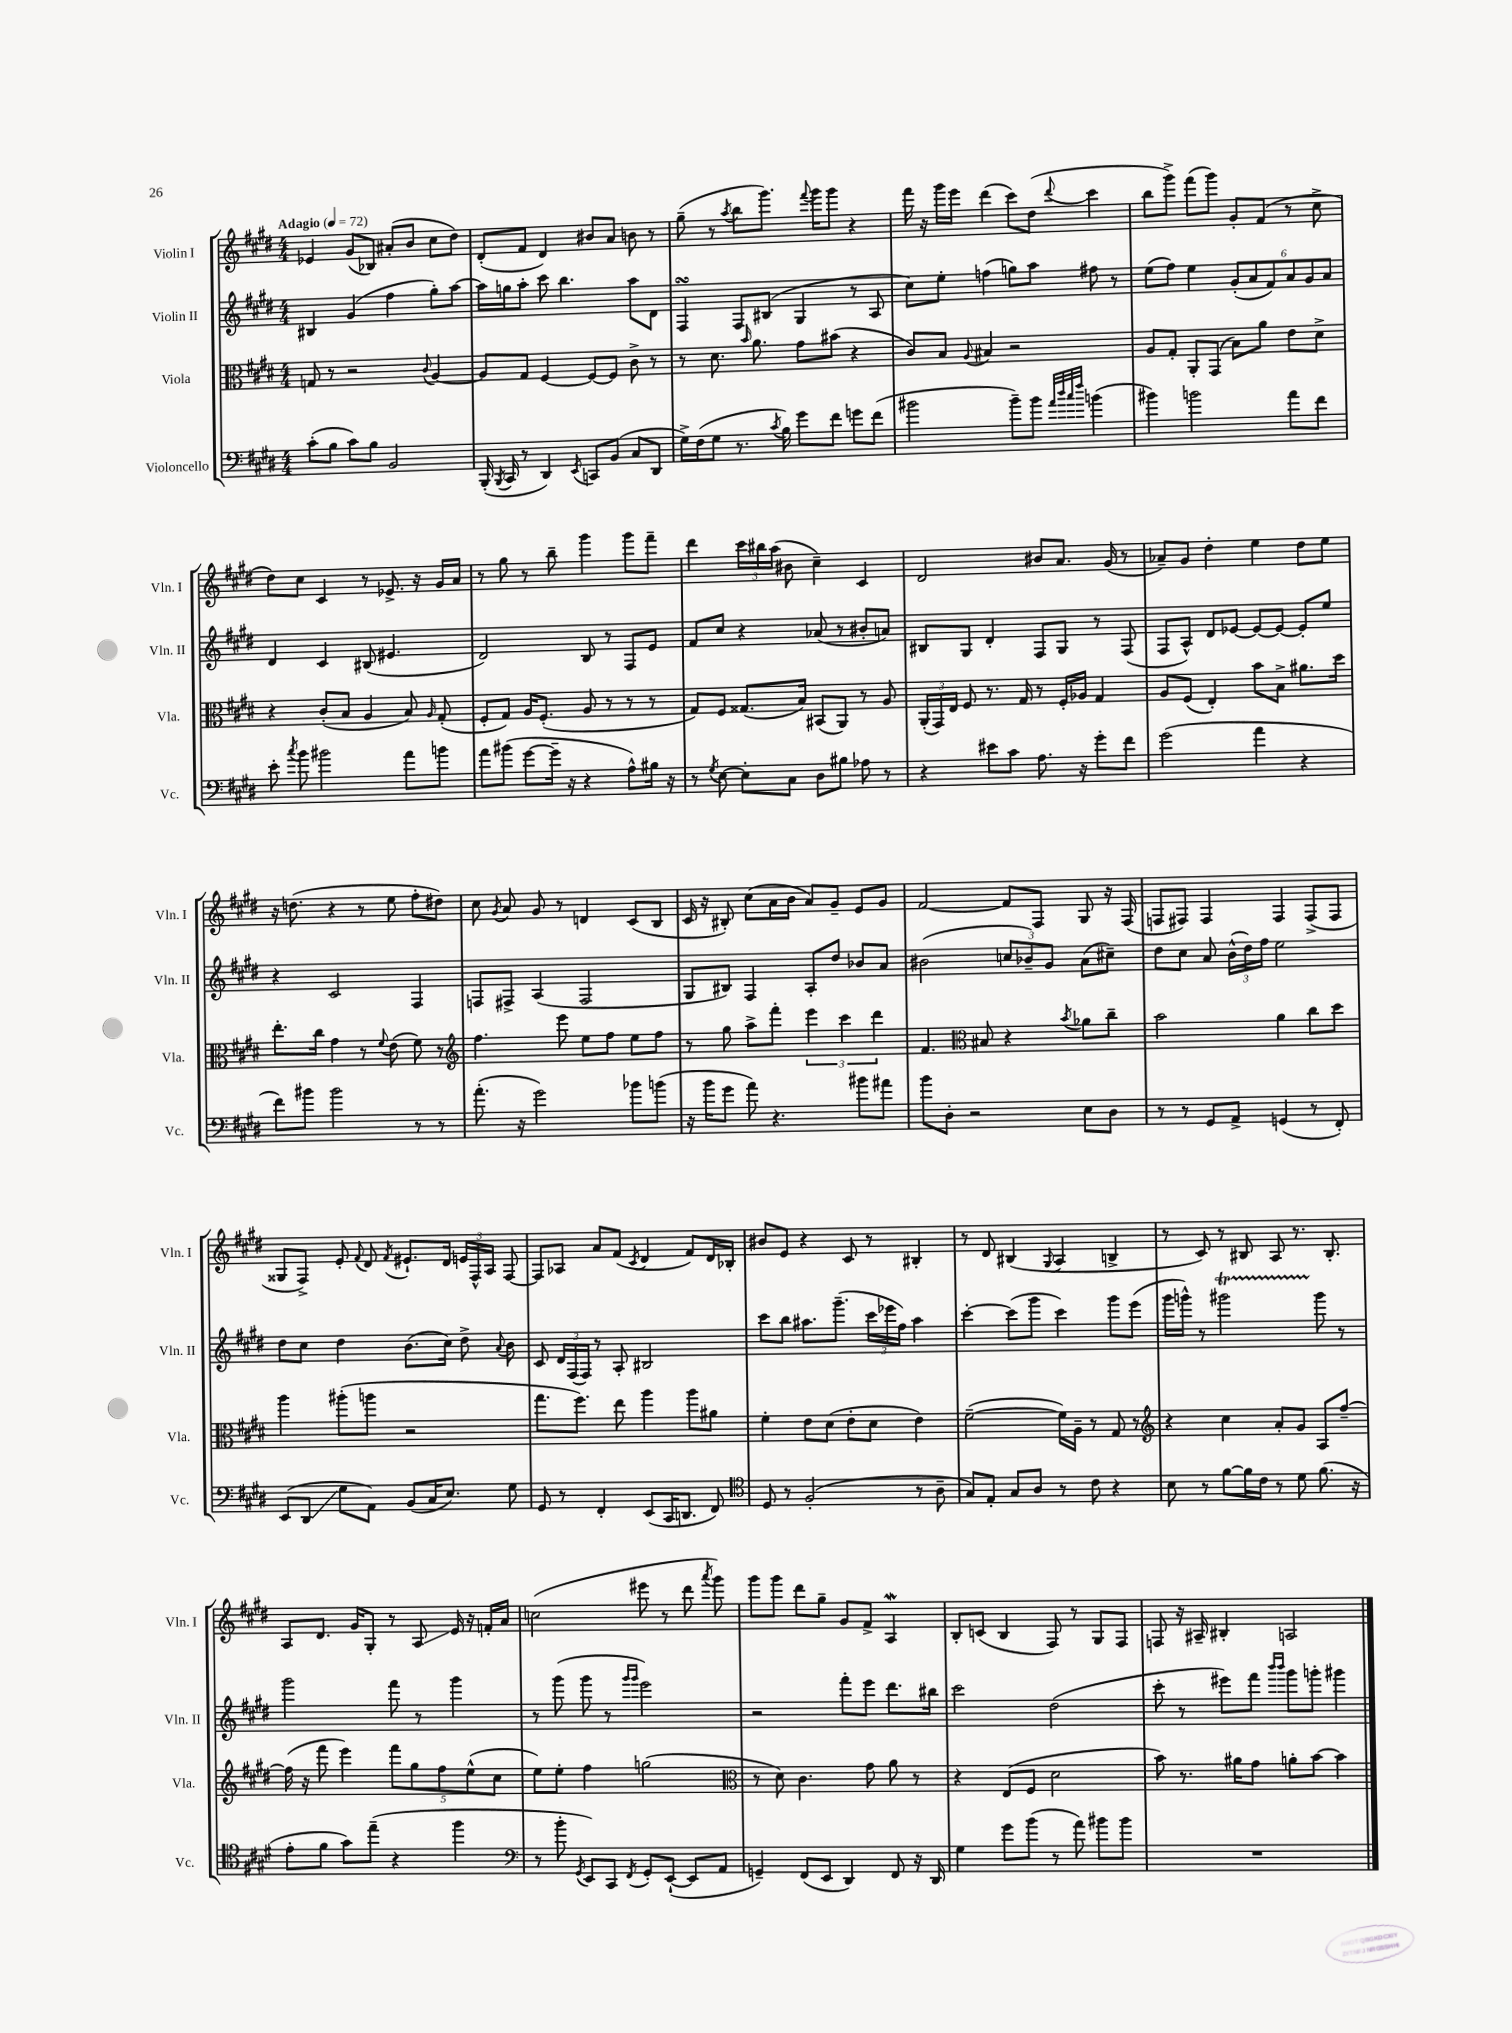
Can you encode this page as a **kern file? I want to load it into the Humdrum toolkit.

**kern	**kern	**kern	**kern
*staff4	*staff3	*staff2	*staff1
*clefF4	*clefC3	*clefG2	*clefG2
*k[f#c#g#d#]	*k[f#c#g#d#]	*k[f#c#g#d#]	*k[f#c#g#d#]
*M4/4	*M4/4	*M4/4	*M4/4
*MM72	*MM72	*MM72	*MM72
(8c#'\L	8G/	4B#/	4e-/
8B\J	8r	.	.
8c#\L)	2r	(4g#/	(8g#/L
8B\J	.	.	8B-/J)
2BB/	.	4ff#\	(8a#'/L
.	.	.	8b/J
.	8qqc#/	.	.
.	[4A/	8gg#'\L)	8cc#\L
.	.	[8aa\J	8dd#\J)
=	=	=	=
(16BBB'/	8A/]L	16aa\]LL	(8d#'/L
8qBBB/	.	.	.
16CC#/	.	16gg\J	.
8r	8G#/J	8aa'\J	8f#/J
4DD#/)	[4F#/	8ccc#\	4d#/)
.	.	4.bb\	.
8qEE/	.	.	.
8CC/L	8F#/_L	.	8b#/L
(8BB/J	8F#/]J	.	8a/J
8C#/L	8c#^\	8aa\L	8b\
8DD#/J	8r	8d#\J	8r
=	=	=	=
16G#^\LL)	8r	4F#/	(8gg#~\
(16F#\J	.	.	.
8G#\J	8.d#\	.	8r
.	.	.	8qaa/
8.r	.	8F#/L	8bb\L
.	16qqb/	.	.
.	8.a\	.	.
.	.	(8B#/J	8.ggg#\J)
8qc#/	.	.	.
16B\)	.	.	.
8g#\L	8g#\L	4G#/	.
.	.	.	8qqfff#/
.	.	.	16ggg#\LK
8f#\J	(8b#\J	.	8ggg#\J
8g\L	4r	8r	4r
(8f#\J	.	8A/	.
=	=	=	=
2b#\	8c#/L)	8cc#\L)	16fff#\
.	.	.	16r
.	8B/J	8ee'\J	16ggg#\LL
.	.	.	16eee\JJ
.	8qqA/	.	.
.	4B#/	(4ff\	(4ddd#\
8b#~\L)	2r	8gg\L)	8ccc#\L)
8b#\J	.	8aa\J	(8dd#\J
32qqa/LLL	.	.	.
32qqdd#/	.	.	.
32qqcc#/	.	.	.
32qqff#/JJJ	.	.	8qqddd#/
(4b\	.	8ff#\	4ccc#\
.	.	8r	.
=	=	=	=
4b#\)	8A/L	(8ee\L	8bb\L
.	8G#'/J	8ff#\J)	8ggg#^\J)
2b\	8AA'/L	4ee\	(8fff#\L
.	(8GG#/J	.	8ggg#\J)
.	8B\L)	(12g#'/L	8g#'/L
.	.	12a/	.
.	8a\J	.	(8f#/J
.	.	12f#/)	.
8a\L	8e\L	12a/	8r
.	.	12g#/	.
8f#\J	8d#^\J	.	8cc#^\
.	.	12a/J	.
=	=	=	=
8e'\	4r	4d#/	8dd#\L)
8qcc#/	.	.	.
8b\	.	.	8cc#\J
2b#\	(8c#'/L	4c#/	4c#/
.	8B/J	.	.
.	4A/	(8B#/	8r
.	.	4.e#/	8.e-^/
8a\L	8B/)	.	.
.	.	.	16r
.	16qqA/	.	.
8b\J	(8G#'/	.	16g#/LL
.	.	.	16a/JJ
=	=	=	=
8a\L	8F#'/L	2d#/)	8r
(8b#\J	8G#/J)	.	8gg#\
[8g#\L	16A/LK	.	8r
.	(8.F#'/J	.	.
16g#~\]Jk	.	.	8bb~\
16r	.	.	.
4r	8A/	8B/	4ggg#\
.	8r	8r	.
8A^^\L)	8r	8F#/L	8ggg#\L
16B#\Jk	8r	8e/J	8fff#~\J
16r	.	.	.
=	=	=	=
8r	8G#/L)	8f#/L	4ddd#\
8qG#/	.	.	.
[8E\	8F#/J	8cc#/J	.
8E'\]L	(8.G##/L	4r	24ccc#\LL
.	.	.	24bb#\
.	.	.	(24aa\JJ
8C#\J	.	.	8b#\
.	16B/Jk)	.	.
8D#\L	(8BB#/L	(8a-/	4cc#~\)
8B#\J	8AA/J)	8r	.
8A-\	8r	8b#'/L	4c#/
8r	8A/	8a/J)	.
=	=	=	=
4r	(24AA'/LL	8B#/L	2d#/
.	24GG#/)	.	.
.	24E/JJ	.	.
.	8F#/	8G#/J	.
8e#\L	8.r	4d#'/	.
8c#\J	.	.	.
.	16G#/	.	.
8.A\	8r	8F#/L	8b#/L
.	16F#'/LL	8G#/J	8.a/J
16r	16A-/JJ	.	.
8g#'\L	4G#/	8r	.
.	.	.	(16g#/
8f#\J	.	(8F#/	8r
=	=	=	=
(2g#\	8A/L	8F#/L	8a-~/L)
.	(8F#/J	8A^^/J)	8g#/J
.	4E'/)	8d#/L	4dd#'\
.	.	[8e-/J	.
4a\	8b\L	8e-/_L	4ee\
.	8B^\J	8e-/_J	.
4r	8.a#\L	8e-'/]L	8dd#\L
.	.	8ee/J	8ee\J
.	16dd#\Jk	.	.
=	=	=	=
8f#\L)	8.ee'\L	4r	16r
.	.	.	(8.dd\
8b#\J	.	.	.
.	16cc#\Jk	.	.
2b#\	4g#\	2c#/	4r
.	8r	.	8r
.	8qqf#/	.	.
.	(8e\	.	8ee\
8r	8f#\)	4F#/	8ff#'\L
8r	8r	.	8dd#\J)
=	=	=	=
*	*clefG2	*	*
(8.a'\	4.ff#\	8F/L	8cc#\
.	.	.	8qg#/
.	.	8F#^/J	8a/
16r	.	.	.
2g#\)	.	(4A/	8g#/
.	8eee\	.	8r
.	8ee\L	2F#/	4d/
.	8ff#\J	.	.
8b-\L	8ee\L	.	(8c#/L
(8b\J	8ff#\J	.	8B/J
=	=	=	=
16r	8r	8G#/L	16c#/
16b\LK	.	.	16r
8g#\J	8gg#\	8B#/J)	8B#'/)
8a\)	8aa^\L	4F#/	(8cc#\L
4.r	8fff#'\J	.	16a\L
.	.	.	16b\JJ
.	6eee\	8A'/L	8a/L)
.	.	8dd#/J	8g#~/J
.	6ccc#\	.	.
8b#\L	.	8b-/L	8e/L
.	6ddd#\	.	.
8a#\J	.	8a/J	8g#/J
=	=	=	=
8b\L	4.f#/	(2b#\	[2f#/
8D#'\J	.	.	.
2r	.	.	.
*	*clefC3	*	*
.	8B#/	.	.
.	4r	12cc/L	8f#/]L
.	.	12b-~/)	.
.	.	.	8F#/J
.	.	12g#/J	.
.	8qb/	.	.
8E\L	8a-\L	(8a\L	8G#/
8D#\J	8cc#~\J	8cc#~\J)	16r
.	.	.	(16F#/
=	=	=	=
8r	2b\	8dd#\L	8F/L
8r	.	8cc#\J	8F#/J)
8GG#/L	.	8a/	4F#/
8AA^/J	.	(24b^^\LL	.
.	.	24dd#\)	.
.	.	24ff#\JJ	.
(4GG/	4a\	2ee\	4F#/
8r	8cc#\L	.	(8F#^/L
8FF#'/)	8dd#\J	.	8F#/J
=	=	=	=
(8EE/L	4aa\	8dd#\L	8G##/L
8DD#/J	.	8cc#\J	8F#^/J)
8G#\L	(8aa#'\L	4dd#\	8e'/
.	.	.	8qqf#/
8AA\J)	8aa\J	.	8d#/
.	.	.	8qf#/
(8BB/L	2r	(8.b\L	8.e#`/L
16C#/K	.	.	.
8.E/J)	.	16cc#\Jk)	16d#/Jk
.	.	8dd#^\	24e/LL
.	.	.	24F#^^/
.	.	.	24A/JJ
.	.	8qqa/	.
8G#\	.	8b\	[8F#/
=	=	=	=
8GG#/	8.gg#\L	8c#/	8F#/]L
8r	.	24d#/LL	8A-/J
.	.	(24F#/	.
.	8.ff#\J)	.	.
.	.	24F#/JJ)	.
4FF#'/	.	8r	8a/L
.	8ee\	8A'/	(8f#/J
.	.	.	8qc#/
(8EE/L	4aa\	2B#/	4d#/
16CC#/K	.	.	.
8.DD/J	.	.	.
.	8aa\L	.	8f#/L)
8FF#/)	8a#\J	.	16d#/L
.	.	.	16B-'/JJ
=	=	=	=
*clefC4	*	*	*
8D#/	4f#'\	8ccc#\L	8b#/L
8r	.	8bb\J	8e/J
(2F#'/	8e\L	8.aa#\L	4r
.	(8d#\J	.	.
.	.	(8.ggg#~\J	.
.	8e'\L	.	8c#/
.	8d#\J	24ccc#\LL	8r
.	.	24eee-\	.
.	.	24ff#\JJ)	.
8r	4e\)	4aa#\	4B#'/
8A~\	.	.	.
=	=	=	=
8G#/L)	([2f#~\	[4ccc#'\	8r
8E'/J	.	.	8d#/
8G#/L	.	(8ccc#\]L	(4B#/
8A/J	.	8ggg#\J	.
.	.	.	8qqG#/
8r	16f#\]LL)	4ccc#\)	4A/
.	16A~\JJ	.	.
8c#\	8r	.	.
4r	8G#/	8ggg#\L	4B^/
.	8r	(8eee\J	.
=	=	=	=
*	*clefG2	*	*
8B\	4r	16ggg#\LL	8r
.	.	16ggg^^\JJ)	.
8r	.	8r	8c#/)
[8f#\L	4cc#\	2ggg#\	8r
16f#\]L	.	.	8B#/
16c#\JJ	.	.	.
8r	8a'/L	.	8A/
8d#\	8g#/J	.	8.r
(8.f#\	8A/L	8ggg#\	.
.	.	.	8.B#'/
.	[8ff#~/J	8r	.
16r	.	.	.
=	=	=	=
8e'\L	(16ff#\]	2ggg#\	8A/L
.	16r	.	.
8f#\J	8fff#\	.	8.d#/J
8g#\L)	4eee\)	.	.
.	.	.	16g#/LK
(8ee~\J	.	.	8G#'/J
4r	10fff#\L	8fff#\	8r
.	10gg#\	.	.
.	.	8r	8A/
.	10ff#\	.	.
4ff#\	.	4ggg#\	16e/
.	(10ee^^\	.	.
.	.	.	16r
.	.	.	16f'/LL
.	10cc#\J	.	.
.	.	.	16a/JJ
=	=	=	=
*clefF4	*	*	*
8r	8ee\L)	8r	(2cc\
8b'\	8ee'\J	(8ggg#\	.
8qGG#/	.	.	.
8EE/L)	4ff#\	8ggg#\	.
8CC#/J	.	8r	.
.	.	16qqggg#/LL	.
8qFF#/	.	16qqggg#/JJ	.
8GG#'/L	(2gg\	2eee\)	8eee#\
([8EE`/J	.	.	8r
8EE/]L	.	.	8ddd#\
.	.	.	8qaaa/
8AA/J	.	.	8ggg#\)
=	=	=	=
*	*clefC3	*	*
4GG~/)	8r	2r	8ggg#\L
.	8d#\)	.	8ggg#\J
(8FF#/L	4.c#\	.	8ddd#\L
8EE/J	.	.	8gg#~\J
4DD#/)	.	8fff#'\L	8g#/L
.	8g#\	8eee\J	8f#^/J
8FF#/	8a\	8.ddd#\L	4A/
16r	8r	.	.
16DD#/	.	16bb#\Jk	.
=	=	=	=
4G#\	4r	2ccc#\	8B'/L
.	.	.	(8c/J
8g#\L	(8E/L	.	4B/
(8b\J	8F#/J	.	.
8r	2d#\	(2dd#\	8F#/)
8a\)	.	.	8r
8b#\L	.	.	8G#/L
8b#\J	.	.	8F#/J
=	=	=	=
1r	8b\)	8ccc#'\	8F/
.	8.r	8r	16r
.	.	.	16A#~/
.	.	8eee#\L)	4B#'/
.	16a#\LK	.	.
.	8g#\J	8fff#\J	.
.	.	16qqbbb/LL	.
.	.	16qqbbb/JJ	.
.	8a'\L	8ggg#\L	2A/
.	[8b\J	8ggg'\J	.
.	4b\]	4ggg#\	.
==	==	==	==
*-	*-	*-	*-
